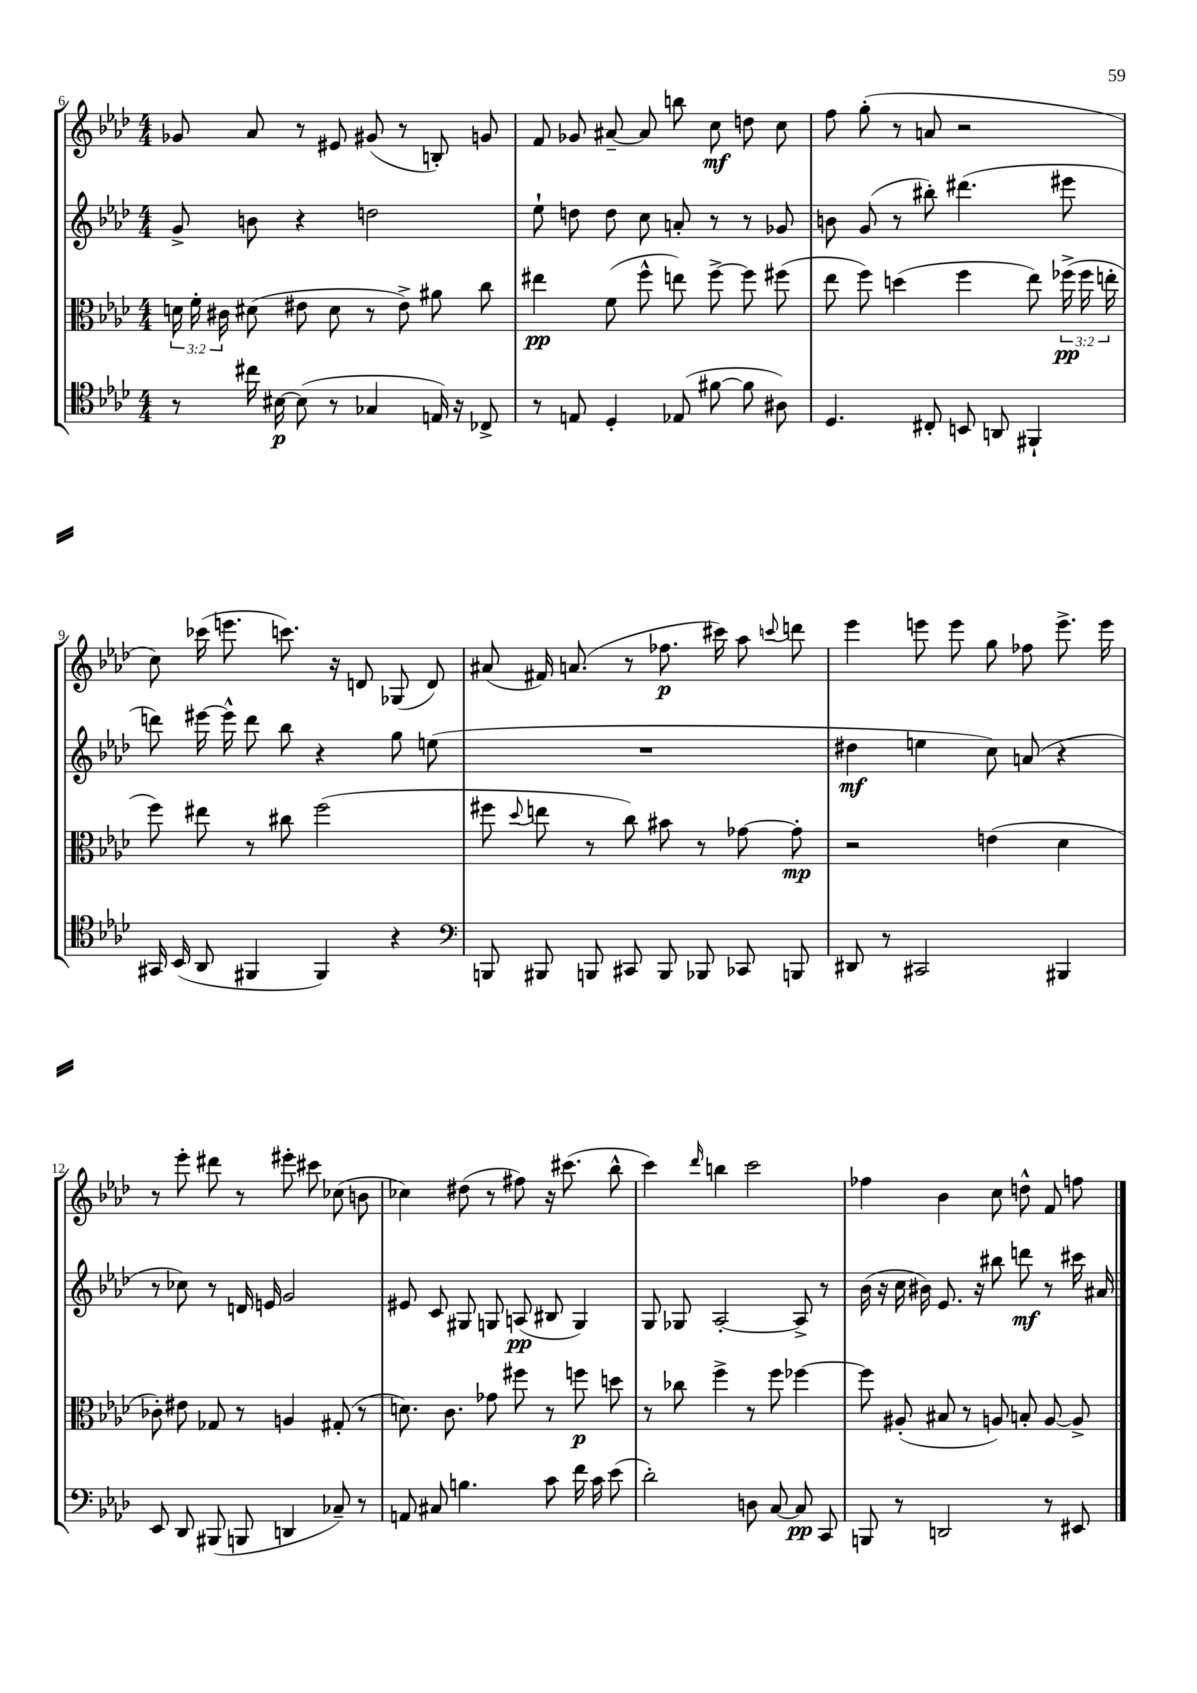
<<
\new StaffGroup <<
\new Staff = "s0" {
    \clef treble \key aes \major \numericTimeSignature \time 4/4
    \autoBeamOff ges'8 aes'8 r8 eis'8 gis'8( r8 b8-.) g'8 |
    f'8 ges'8 ais'8~-- ais'8 b''8 c''8\mf d''8 c''8 |
    f''8 g''8-.( r8 a'8 r2 |
    c''8) ces'''16( e'''8. c'''8.) r16 d'8 ges8( d'8) |
    ais'8( fis'16) a'8.( r8 fes''8.\p cis'''16) aes''8 \appoggiatura { c'''8 } d'''8 |
    ees'''4 e'''8 e'''8 g''8 fes''8 e'''8.-> e'''16 |
    r8 ees'''8-. dis'''8 r8 eis'''8-. cis'''8 ces''8( b'8 |
    ces''4) dis''8( r8 fis''8) r16 cis'''8.( bes''8-^ |
    c'''4) \grace { des'''16 } b''4 c'''2 |
    fes''4 bes'4 c''8 d''8-^ f'8 f''8 \bar "|." |
}
\new Staff = "s1" {
    \clef treble \key aes \major \numericTimeSignature \time 4/4
    \autoBeamOff g'8-> b'8 r4 d''2 |
    ees''8-! d''8 d''8 c''8 a'8-. r8 r8 ges'8 |
    b'8 g'8( r8 bis''8-.) dis'''4.( eis'''8 |
    d'''8) eis'''16~ eis'''16-^ d'''8 bes''8 r4 g''8 e''8( |
    R1 |
    dis''4\mf e''4 c''8) a'8( r4 |
    r8 ces''8) r8 d'16 e'16 g'2 |
    eis'8 c'8 gis8 g8 a8\pp( bis8 g4) |
    g8 ges8 aes2~-. aes8-> r8 |
    bes'16( r16 c''16 bis'16) ees'8. r16 bis''8 d'''8\mf r8 cis'''16 ais'16 \bar "|." |
}
\new Staff = "s2" {
    \clef alto \key aes \major \numericTimeSignature \time 4/4 \override Staff.TupletNumber.text = #tuplet-number::calc-fraction-text
    \autoBeamOff \tuplet 3/2 { d'16 f'16-. cis'16 } dis'8( eis'8 dis'8 r8 eis'8->) ais'8 c''8 |
    eis''4\pp f'8( f''8-^ e''8) f''8~-> f''8 fis''8( |
    ees''8 f''8) d''4( f''4 ees''8) \tuplet 3/2 { fes''16->\pp( fes''16 e''16-. } |
    f''8) eis''8 r8 cis''8 f''2( |
    fis''8 \appoggiatura { des''8 } e''8 r8 c''8) bis'8 r8 ges'8~ ges'8-.\mp |
    r2 e'4( des'4 |
    ces'8-.) eis'8 ges8 r8 a4 gis8-.( r8 |
    d'8.) c'8. ges'8 fis''8 r8 f''8\p d''8 |
    r8 ces''8 f''4-> r8 f''8 fes''4~ |
    fes''8 ais8-.( bis8 r8 a8) b8-. a8~ a8-> \bar "|." |
}
\new Staff = "s3" {
    \clef tenor \key aes \major \numericTimeSignature \time 4/4
    \autoBeamOff r8 cis''16 bis16~\p bis8( r8 ges4 e16) r16 ces8-> |
    r8 e8 des4-. ees8( fis'8~ fis'8 ais8) |
    des4. cis8-. b,8 a,8 fis,4-! |
    gis,16 bes,16( aes,8 fis,4 fis,4) r4 |
    \clef bass b,,8 bis,,8 b,,8 cis,8 b,,8 bes,,8 ces,8 b,,8 |
    dis,8 r8 cis,2 bis,,4 |
    ees,8 des,8 bis,,8( b,,8 d,4 ces8--) r8 |
    a,8 cis8 b4. c'8 f'16 c'16 ees'8( |
    des'2-.) d8 c8~ c8\pp c,8 |
    b,,8 r8 d,2 r8 eis,8 \bar "|." |
}
>>
>>
\layout { \context { \Score currentBarNumber = #6 } }
